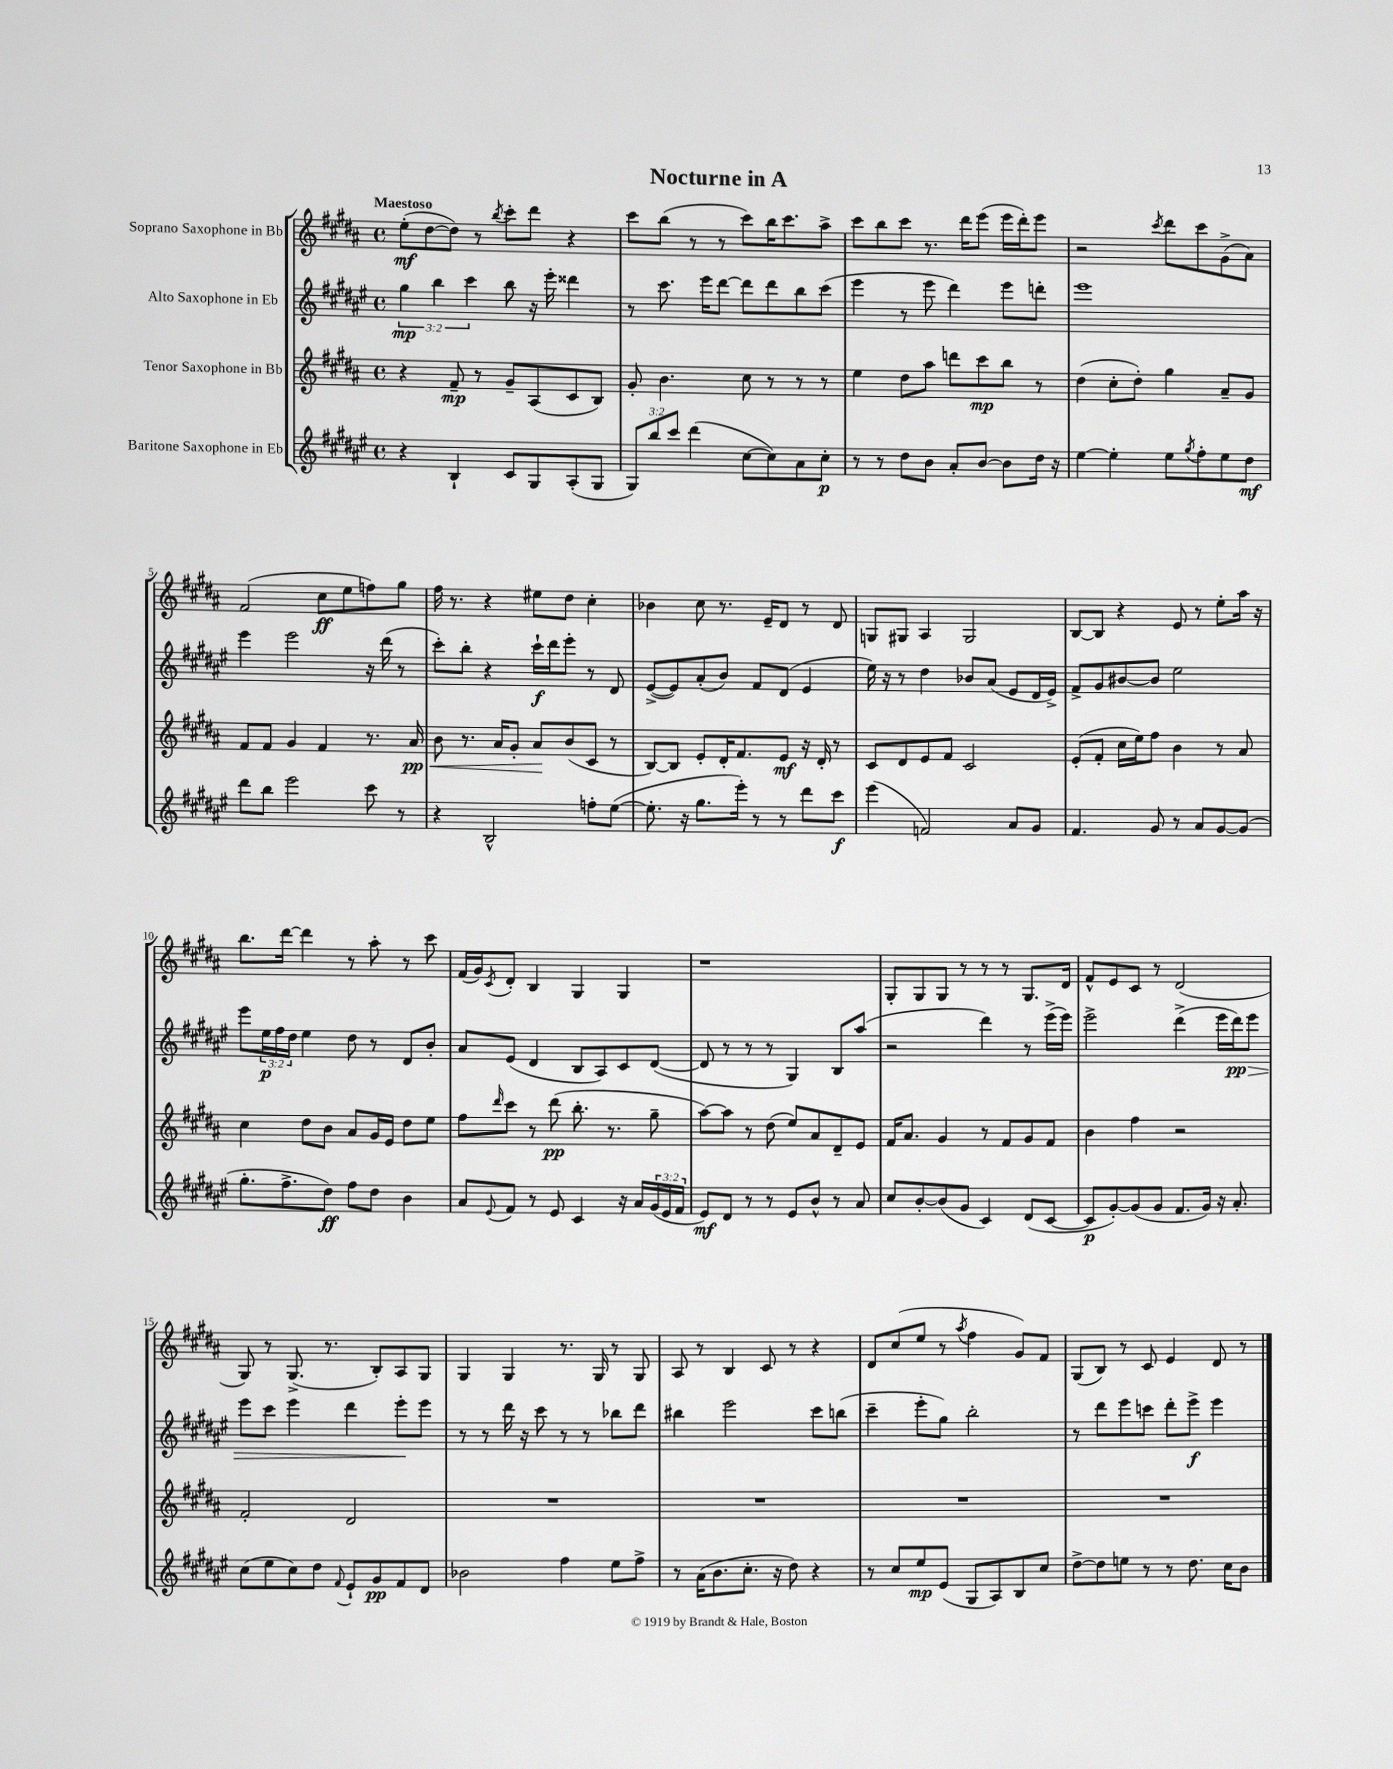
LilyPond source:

\header { title = "Nocturne in A" }
<<
\new StaffGroup <<
\new Staff = "s0" \with { instrumentName = "Soprano Saxophone in Bb" } {
    \clef treble \key b \major \defaultTimeSignature \time 4/4 \tempo "Maestoso"
    e''8-.\mf( dis''8~ dis''8) r8 \acciaccatura { b''8 } cis'''8-. dis'''8 r4 |
    cis'''8 b''8( r8 r8 cis'''8) b''16 cis'''8. ais''8-> |
    cis'''8 b''8 cis'''8 r8. dis'''16 e'''8( e'''16 dis'''16-.) e'''8 |
    r2 \acciaccatura { cis'''8 } dis'''8 cis'''8 gis'8->( ais'8) |
    fis'2( cis''8\ff e''8 f''8) gis''8 |
    fis''16 r8. r4 eis''8 dis''8 cis''4-. |
    bes'4 cis''8 r8. e'16-- dis'8 r8 dis'8 |
    g8 gis8 ais4 gis2 |
    b8~ b8 r4 e'8 r8 e''8-. ais''16 r16 |
    b''8. dis'''16~ dis'''4 r8 ais''8-. r8 cis'''8 |
    fis'16( gis'16) \acciaccatura { cis'8 } dis'8-. b4 gis4 gis4 |
    r1 |
    gis8-. gis8 gis8 r8 r8 r8 gis8. dis'16 |
    fis'8-^ e'8 cis'8 r8 dis'2( |
    gis8) r8 gis8.->( r8. b8-.) ais8 gis8 |
    gis4 gis4 r8. gis16 r8 gis8 |
    ais8 r8 b4 cis'8 r8 r4 |
    dis'8 cis''8( e''8 r8 \acciaccatura { ais''8 } fis''4 gis'8) fis'8 |
    gis8( b8) r8 cis'8 e'4 dis'8 r8 \bar "|." |
}
\new Staff = "s1" \with { instrumentName = "Alto Saxophone in Eb" } {
    \clef treble \key fis \major \defaultTimeSignature \time 4/4 \override Staff.TupletNumber.text = #tuplet-number::calc-fraction-text
    \tuplet 3/2 { gis''4\mp b''4 cis'''4 } b''8 r16 eis'''16-. disis'''4 |
    r8 cis'''8. eis'''16 dis'''8~ dis'''8 dis'''8 b''8 cis'''8( |
    eis'''4 r8 eis'''8 dis'''4) eis'''8 d'''8-. |
    eis'''1 |
    eis'''4 eis'''2 r16 dis'''16( r8 |
    cis'''8-.) b''8-. r4 cis'''16-!\f dis'''16 eis'''8-. r8 dis'8 |
    eis'8~->( eis'8) ais'8-.( b'8) fis'8 dis'8( eis'4 |
    eis''16) r16 r8 dis''4 bes'8 ais'8( eis'8 dis'16 eis'16->) |
    fis'8-> gis'8 bis'8~ bis'8 eis''2 |
    eis'''8 \tuplet 3/2 { eis''16\p fis''16 dis''16 } eis''4 dis''8 r8 dis'8 b'8-. |
    ais'8 eis'8( dis'4 b8 ais8) cis'8 dis'8~( |
    dis'8 r8 r8 r8 gis4) b8 ais''8( |
    r2 dis'''4) r8 eis'''16->( eis'''16) |
    eis'''2-> dis'''4->( eis'''16 dis'''16\pp) eis'''8\> |
    eis'''8 cis'''8 eis'''4 dis'''4 eis'''8-.\! eis'''8 |
    r8 r8 dis'''16 r16 cis'''8 r8 r8 bes''8 dis'''8 |
    bis''4 eis'''2 cis'''8 b''8( |
    cis'''4-- eis'''8-. gis''8) b''2-. |
    r8 dis'''8 eis'''8 c'''8 dis'''8-. eis'''8->\f eis'''4 \bar "|." |
}
\new Staff = "s2" \with { instrumentName = "Tenor Saxophone in Bb" } {
    \clef treble \key b \major \defaultTimeSignature \time 4/4
    r4 fis'8--\mp r8 gis'8-- ais8( cis'8 b8) |
    gis'8-. b'4. cis''8 r8 r8 r8 |
    e''4 dis''8 ais''8 d'''8 cis'''8\mp b''8 r8 |
    dis''4( cis''8-. dis''8-.) gis''4 ais'8-- gis'8 |
    fis'8 fis'8 gis'4 fis'4 r8. ais'16\pp\< |
    b'8 r8. ais'16 gis'8-. ais'8\! b'8( cis'8 r8 |
    b8~) b8 e'8-. dis'16-. fis'8. e'8\mf r16 dis'16-. r8 |
    cis'8 dis'8 e'8 fis'8 cis'2 |
    e'8-.( fis'8-. cis''16 e''16) fis''8 b'4 r8 ais'8 |
    cis''4 dis''8 b'8 ais'8 gis'16 e'16 dis''8 e''8 |
    fis''8 \grace { dis'''16 } cis'''8 r8 dis'''8\pp( b''8.-. r8. gis''8-- |
    ais''8~) ais''8 r8 dis''8( e''8) ais'8 dis'8-- e'8 |
    fis'16 ais'8. gis'4 r8 fis'8 gis'8 fis'8 |
    b'4 fis''4 r2 |
    fis'2-. dis'2 |
    R1 |
    R1 |
    R1 |
    R1 \bar "|." |
}
\new Staff = "s3" \with { instrumentName = "Baritone Saxophone in Eb" } {
    \clef treble \key fis \major \defaultTimeSignature \time 4/4 \override Staff.TupletNumber.text = #tuplet-number::calc-fraction-text
    r4 b4-! cis'8 gis8 ais8-.( gis8 |
    \tuplet 3/2 { gis8) b''8 cis'''8 } dis'''4( cis''8~ cis''8) ais'8 cis''8-.\p |
    r8 r8 dis''8 b'8 ais'8-. b'8~ b'8 dis''16 r16 |
    eis''4~ eis''4-. eis''8 \acciaccatura { gis''8 } fis''8-. eis''8 dis''8\mf |
    dis'''8 b''8 eis'''2 cis'''8 r8 |
    r4 b2-^ f''8-. eis''8~( |
    eis''8.-. r16 gis''8. eis'''16-.) r8 r8 dis'''8 cis'''8\f |
    eis'''4( f'2) ais'8 gis'8 |
    fis'4. gis'8 r8 ais'8 gis'8~ gis'8( |
    gis''8.-. fis''8.-> dis''8\ff) fis''8 dis''8 b'4 |
    ais'8 \appoggiatura { eis'8 } fis'8 r8 eis'8 cis'4 r16 ais'16 \tuplet 3/2 { gis'16( eis'16 fis'16 } |
    eis'8\mf) dis'8 r8 r8 eis'8 b'8-^ r8 ais'8 |
    cis''8 b'8~-. b'8( gis'8 cis'4) dis'8( cis'8~ |
    cis'8\p gis'8~-.) gis'8( gis'8 fis'8. gis'16) r16 ais'8.-. |
    cis''8( eis''8 cis''8) dis''8 \appoggiatura { fis'8 } eis'8-! gis'8\pp fis'8 dis'8 |
    bes'2 fis''4 eis''8 fis''8-> |
    r8 ais'16( b'8. cis''8.-. r16 dis''8) r4 |
    r8 cis''8 eis''8\mp eis'8( gis8 ais8) b8 cis''8 |
    dis''8~-> dis''8 e''8 r8 r8 dis''8. cis''16 b'8 \bar "|." |
}
>>
>>
